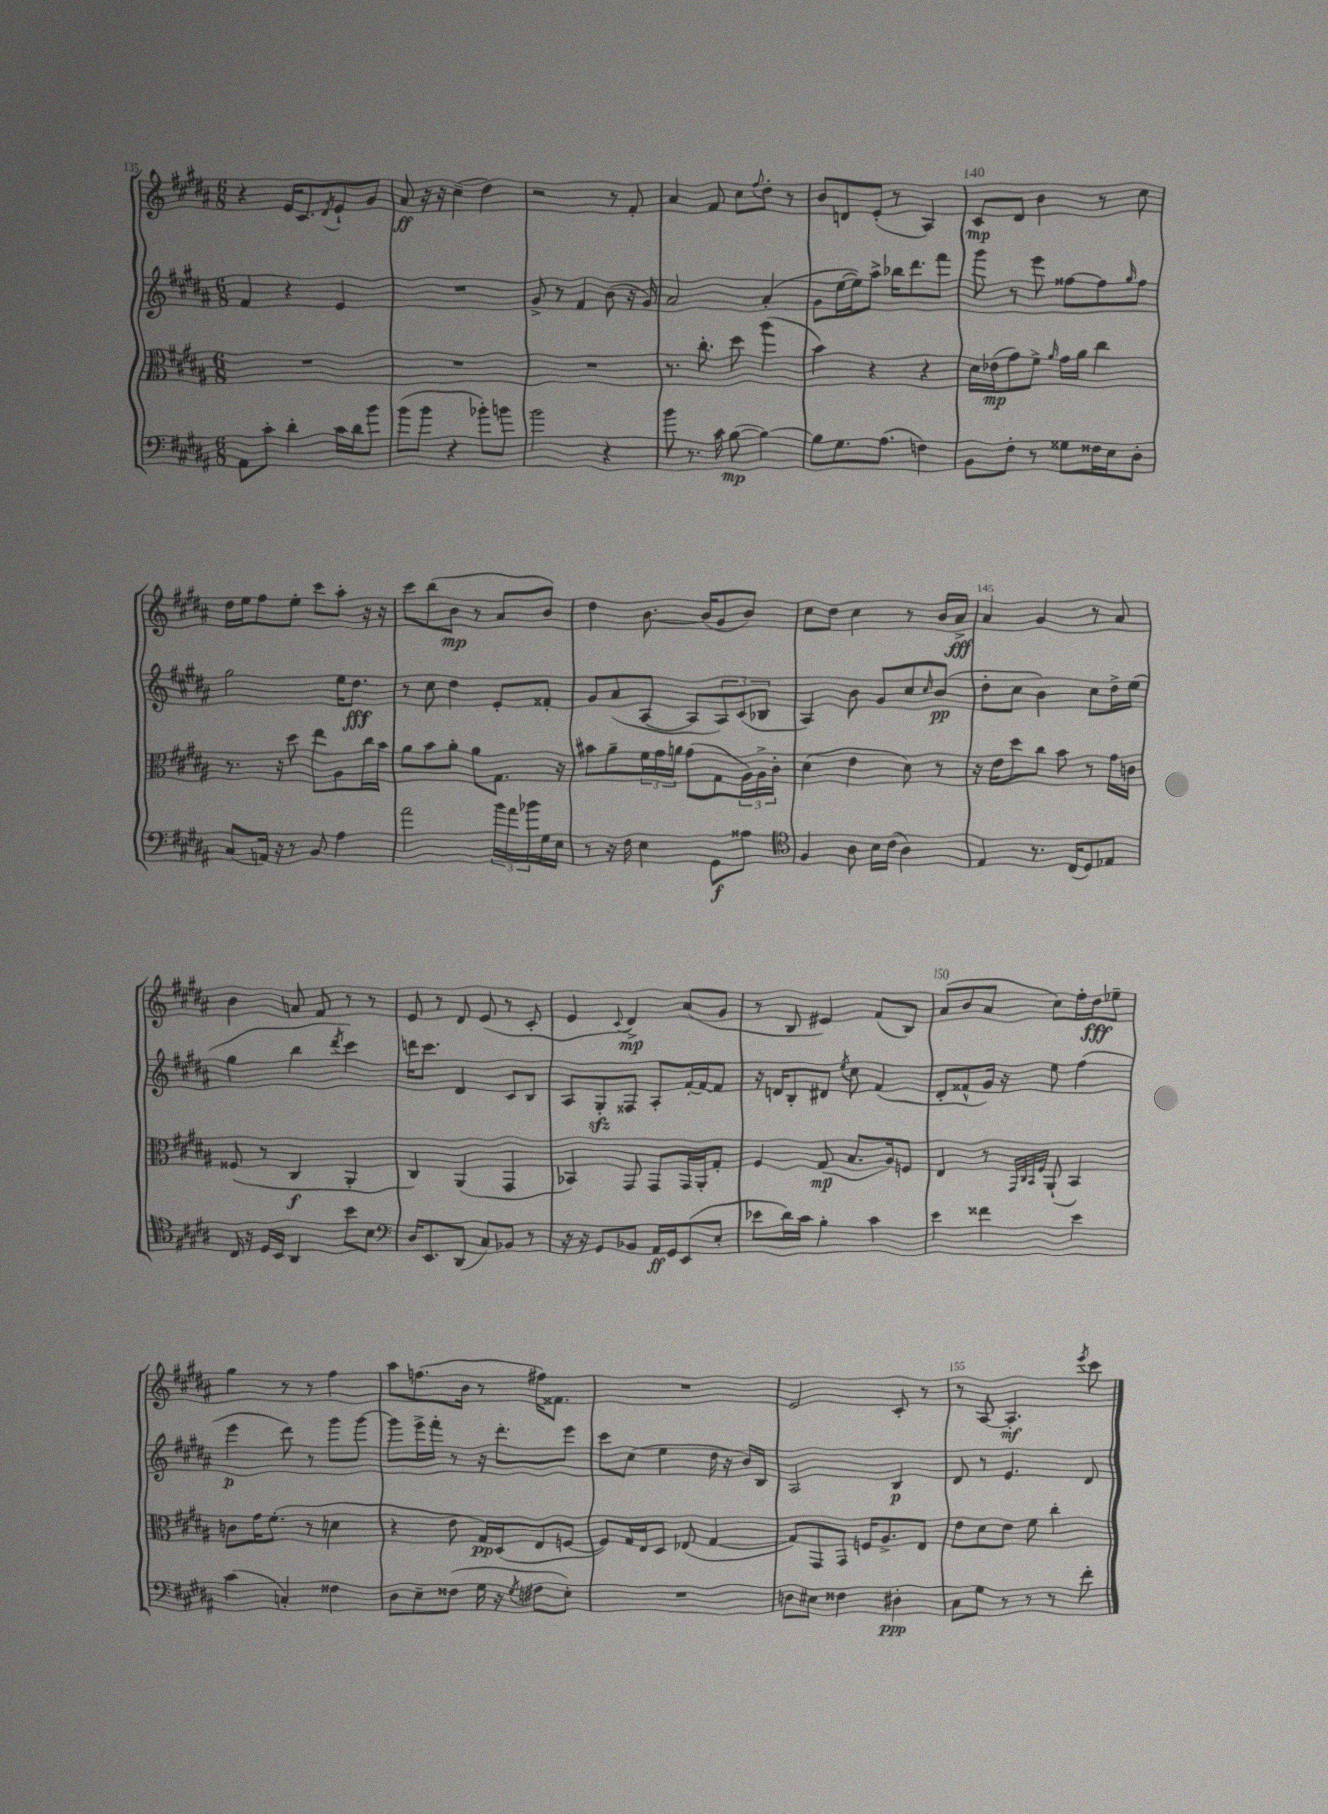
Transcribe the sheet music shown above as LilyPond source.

<<
\new StaffGroup <<
\new Staff = "s0" {
    \clef treble \key b \major \numericTimeSignature \time 6/8
    r4 e'16 cis'8. \acciaccatura { dis'8 } e'8-! gis'8 |
    ais'8\ff r16 r16 cis''4--( dis''4) |
    r2 r8 fis'8-. |
    ais'4 fis'8 cis''8 \appoggiatura { fis''8 } dis''8-. r8 |
    b'8 d'8 e'8-.( r8 ais4) |
    cis'8\mp dis'8 b'4 r8 cis''8 |
    dis''16 e''16 fis''8 e''8-. cis'''8 ais''8-. r16 r16 |
    cis'''8 b''8( b'8\mp r8 ais'8 b'8) |
    dis''4 b'8.~ b'16( gis'8 b'8) |
    cis''8 dis''8 cis''4 r8 b'16 ais'16->\fff |
    ais'4 gis'4 r8 ais'8 |
    b'4 a'8 fis'8 r8 r8 |
    e'8 r8 dis'8 e'8( r8 cis'8-. |
    e'4 \appoggiatura { cis'8 } dis'4->\mp) ais'8( gis'8 |
    r8 b8 eis'4) fis'8( b8) |
    ais'8( b'8 ais'8 cis''8) fis''16-. dis''16\fff ees''8-- |
    gis''4 r8 r8 fis''4 |
    ais''8 f''8.( b'16 r8 fis''16) fisis'8. |
    R2. |
    e'2 cis'8-. r8 |
    r8 ais8~ ais4.-.\mf \acciaccatura { e'''8 } cis'''8 \bar "|." |
}
\new Staff = "s1" {
    \clef treble \key b \major \numericTimeSignature \time 6/8
    fis'4 r4 e'4 |
    R2. |
    gis'8-> r8 fis'4 b'8( r16 gis'16) |
    ais'2 ais'4-.( |
    gis'8 e''16~ e''16) ais''8-> bes''16 dis'''8. fis'''8 |
    gis'''8 r8 e'''8 fisis''8~ fisis''8 \grace { gis''16 } fisis''8 |
    gis''2 e''16 dis''8.\fff |
    r8 cis''8 dis''4 e'8-. fisis'8-. |
    gis'8 ais'8( ais8~ ais8 \tuplet 3/2 { ais8) cis'8( bes8 } |
    ais4) b'8 gis'8 cis''8 \grace { cis''16 } b'8\pp( |
    dis''8-. cis''8 b'4) cis''8 dis''16-> e''16( |
    gis''4 b''4 \acciaccatura { dis'''8 } cis'''4) |
    d'''16 cis'''8. dis'4 cis'8 b8 |
    ais8 gis8-.\sfz fisis8 ais8-. fis'16~-. fis'16~ fis'8 |
    r16 d'16 b8-. dis'8 \acciaccatura { e''8 } cis''8 fis'4( |
    dis'8-. fisis'8-^ gis'16) r16 e''8 fis''4( |
    e'''4\p dis'''8) r8 gis'''8 gis'''8~ |
    gis'''8 e'''16-> fis'''16-. r8 r16 dis'''8.-. e'''8 |
    cis'''8 cis''8( e''4 dis''16 r16 b'16) b16 |
    ais2 b4\p |
    dis'8 r8 e'4. dis'8 \bar "|." |
}
\new Staff = "s2" {
    \clef alto \key b \major \numericTimeSignature \time 6/8
    R2. |
    R2. |
    R2. |
    r8. cis''8.-. dis''8 ais''4( |
    b'4) r4 r4 |
    dis'16 ees'16\mp( gis'8) fis'8-> \grace { ais'16 } gis'16 ais'16 cis''4 |
    r8. r16 dis''8 e''8 ais8 cis''16 b'16 |
    ais'8 b'8 ais'8-. ais'8 gis8. r16 |
    bis'8 ais'8-- \tuplet 3/2 { fis'16 gis'16 a'16 } gis'8( gis8 \tuplet 3/2 { ais16) ais16-> cis'16-. } |
    dis'4( e'4 dis'8) r8 |
    r16 e'16 dis''8 cis''8 b'8 r8 gis'16 c'16 |
    fisis8( r8 cis4\f ais,4-. |
    cis4) ais,4( gis,4 |
    bes,4) gis,8 gis,8 gis,16 ais,16-. gis8-. |
    fis4 gis8\mp( b8. ais16) f8 |
    e4 r8 \grace { gis,32 cis32 b,32 fis32 } ais,8-!( b,4) |
    c'8 gis'16 fis'8.-.( r8 d'4 |
    r4 e'8 gis16\pp) dis16( e8 f8~ |
    f8) gis16 e16 dis8 ees8( gis4~ |
    gis8) gis,8 gis,8 f16 ais8.-> e8 |
    e'8 dis'8 e'8 fis'8 cis''4-. \bar "|." |
}
\new Staff = "s3" {
    \clef bass \key b \major \numericTimeSignature \time 6/8
    ais,8 cis'8-. dis'4-. cis'16 dis'16 b'8 |
    b'8( b'8 r4 bes'8-.) b'8 |
    b'2 r4 |
    b'8 r8. cis'16 b8~\mp( b4~) |
    b8 gis8. ais8.( f4) |
    b,8 fis8-. r8 gisis8 fisis16 e16 dis8-. |
    cis8( a,16) r16 r8 b,8 ais4 |
    ais'2 \tuplet 3/2 { b'16 ais'16 bes'16 } gis16 e16 |
    r8 r16 fis16 e4 gis,8\f aisis8 |
    \clef tenor fis4 ais8 b16 cis'16( ais4) |
    e4 r8. cis16( dis8) ees8 |
    cis16 r16 dis16 b,16 ais,4 b'8 b8 |
    \clef bass dis16 e,8. dis,8( cis8) bes,8 r8 |
    r16 r16 gis,8 bes,8 ais,16\ff gis,16 e,8( e8-. |
    ees'8 dis'16) cis'16 b4-. cis'4 |
    e'4 fisis'4 e'4 |
    cis'4( c4-.) fisis4 |
    dis8 e8-- fisis8( gis16 r16 \acciaccatura { gis8 } fis8 e8-.) |
    R2. |
    d8 eis8 fisis4 dis4-.\ppp |
    cis8 gis8 r8 r8 r8 fis'8-. \bar "|." |
}
>>
>>
\layout { \context { \Score currentBarNumber = #135 \override BarNumber.break-visibility = ##(#f #t #t) barNumberVisibility = #(every-nth-bar-number-visible 5) } }
